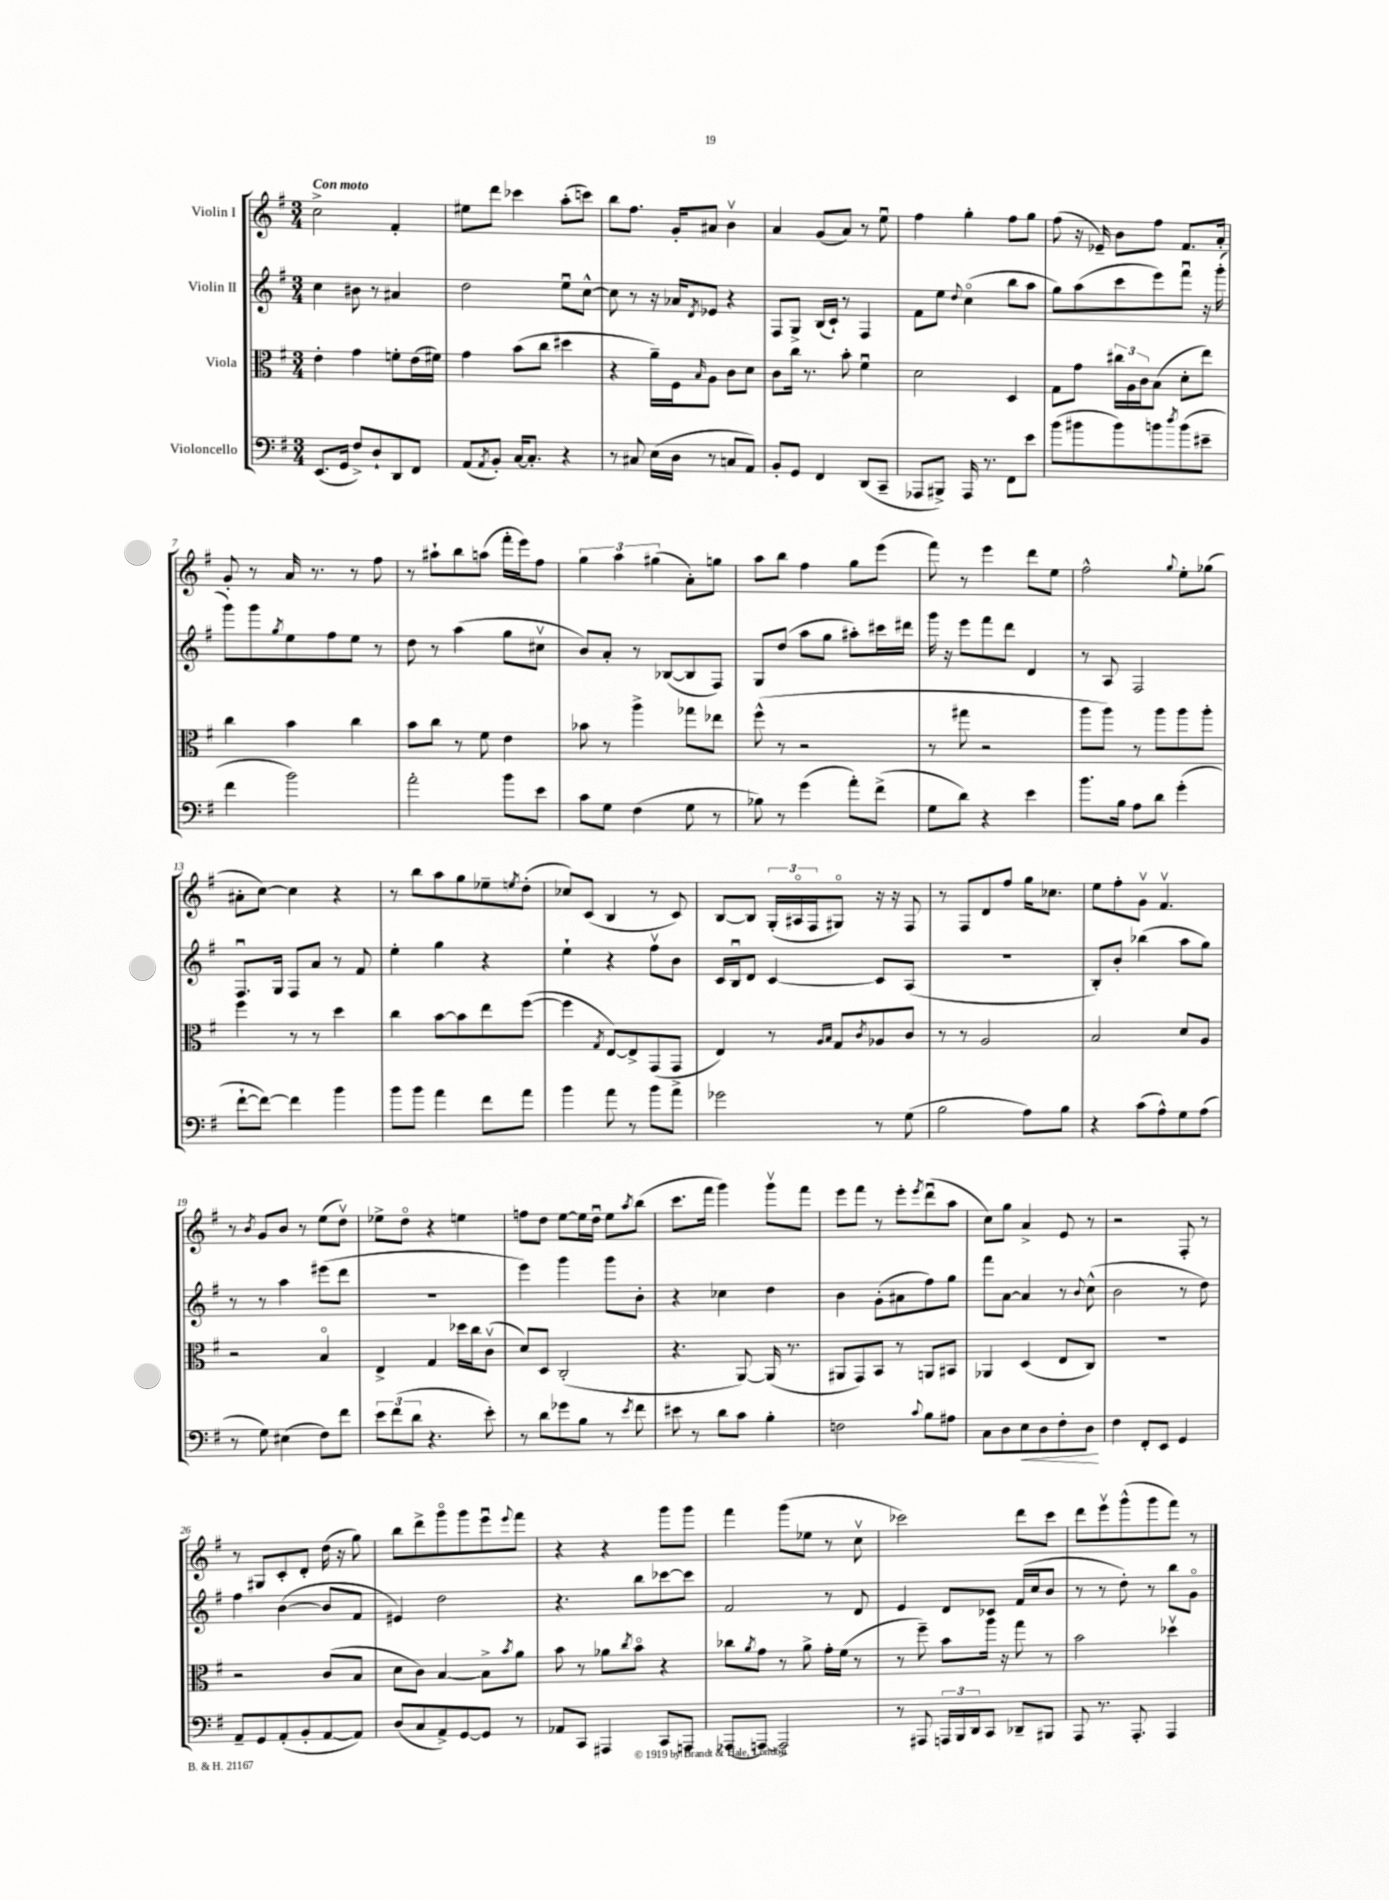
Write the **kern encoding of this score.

**kern	**dynam	**kern	**kern	**kern
*part4	*part4	*part3	*part2	*part1
*staff4	*staff4	*staff3	*staff2	*staff1
*I"Violoncello	*	*I"Viola	*I"Violin II	*I"Violin I
*clefF4	*	*clefC3	*clefG2	*clefG2
*k[f#]	*	*k[f#]	*k[f#]	*k[f#]
*M3/4	*	*M3/4	*M3/4	*M3/4
=1	=1	=1	=1	=1
!	!	!	!	!LO:TX:a:B:t=Con moto
(8.EE/L	.	4e'\	4cc\	2cc^\
16GG/Jk	.	.	.	.
8F#^/L)	.	4g\	8b#X\	.
8D`/	.	.	8r	.
8DD/	.	8fn'\L	4a#X/	4f#'/
8FF#/J	.	(16e\L	.	.
.	.	16f#X\JJ)	.	.
=2	=2	=2	=2	=2
(8AA/L	.	4g\	2dd\	8ee#X\L
8qAA/	.	.	.	.
8BB'/J)	.	.	.	8ddd\J
[16C/KL	.	(8b\L	.	4ccc-X\
8.C'/J]	.	.	.	.
.	.	8cc\J	.	.
4r	.	4dd#X\	8eeu\L	(8aa'\L
.	.	.	[8cc^^\J	8cccn\J)
=3	=3	=3	=3	=3
8r	.	4r	8cc\]	8bb\L
8C#X/	.	.	8r	8.ff#\J
(16E\LL	.	16a~\LL)	16r	.
16D\JJ	.	16F#\J	16a-X/KL	16g'/KL
.	.	16qqB/	8qd/	.
8r	.	8A\J	8e-X/J	8a#X/J
8Cn/L	.	8c\L	4r	4bv\
8AA/J)	.	8d\J	.	.
=4	=4	=4	=4	=4
8BB'/L	.	8c\L	8F#/L	4a/
8GG/J	.	16cc\Jk	8G^/J	.
.	.	8.r	.	.
4FF#/	.	.	(16B/LL	(8g/L
.	.	.	16c`/JJ)	.
.	.	8b'\	8r	8a/J)
(8DD/L	.	4f#u\	4F#/	8r
8CC~/J	.	.	.	8eeu\
=5	=5	=5	=5	=5
8AAA-X/L	.	2d\	8f#\L	4ff#\
8BBB#X^/J)	.	.	8ee\J	.
.	.	.	8qqdd/	.
16AAA-/	.	.	(4cc\	4gg'\
8.r	.	.	.	.
8FF#\L	.	4D/	8bb\L	8ff#\L
8e\J	.	.	8aa\J	8gg\J
=6	=6	=6	=6	=6
(8b\L	.	8G\L	8gg\L)	(8ff#\
8b#X\	.	8g\J	(8aa\	16r
.	.	.	.	16e-X~/)
8b#\)	.	24cc#X\LL	8ccc\	8b\L
.	.	24A\	.	.
.	.	24c\J	.	.
8bn\	.	(8B\J	8eee\)	8ff#\J
8qdd/	.	.	.	.
(8b\	.	8d'\L	8fff#u\J	8.f#/L
8e#X~\J	.	8ee\J)	16r	.
.	.	.	(16ggg'\	16a'/Jk
!!LO:LB:g=z
=7	=7	=7	=7	=7
4f#\	.	4cc\	8ggg\L)	8g'/
.	.	.	8ggg\	8r
.	.	.	8qgg/	.
2b\)	.	4b\	8ee\	16a/
.	.	.	.	8.r
.	.	.	8ff#\	.
.	.	4cc\	8ee\J	8r
.	.	.	8r	8ff#\
=8	=8	=8	=8	=8
2a'\	.	8b\L	8dd\	8r
.	.	8cc\J	8r	8aa#X`\L
.	.	8r	(4aa\	8bb\
.	.	8f#\	.	(8aan\J
8b\L	.	4e\	8gg\L	16fff#'\LL
.	.	.	.	16eee\J)
8e\J	.	.	8cc#Xv\J	8ff#\J
=9	=9	=9	=9	=9
8c\L	.	8b-X\	8b/L)	6gg\
8G\J	.	8r	8a'/J	.
.	.	.	.	6aa\
(4F#\	.	4aa^\	8r	.
.	.	.	.	(6gg#X\
.	.	.	([8B-X/L	.
8G\	.	8gg-X\L	8B-/]	8a'\L)
8r	.	8ee-X\J	8F#/J)	8ggn\J
=10	=10	=10	=10	=10
8B-X\)	.	(8ff#^^\	8G/L	8aa\L
8r	.	8r	(8dd/J	8bb\J
(4g\	.	2r	8aa\L	4ff#\
.	.	.	8gg\J	.
8a'\L)	.	.	8aa#X'\L)	8gg\L
(8f#^\J	.	.	16ccc#X\L	(8eee\J
.	.	.	16ddd#X\JJ	.
=11	=11	=11	=11	=11
8G\L	.	8r	16ggg\	8fff#\)
.	.	.	16r	.
8d\J)	.	8gg#X\	8eee\L	8r
4r	.	2r	8fff#\	4eee\
.	.	.	8ddd\J	.
4e\	.	.	4d/	8ddd\L
.	.	.	.	8ee\J
=12	=12	=12	=12	=12
8.b\L	.	8aa\L	8r	2ff#^^\
.	.	8aa\J)	8A/	.
16B\Jk	.	.	.	.
8A\L	.	8r	2F#/	.
8d\J	.	8aa\L	.	.
.	.	.	.	8qqgg/
(4g'\	.	8aa\	.	8ee'\L
.	.	8aa'\J	.	(8gg-X\J
!!LO:LB:g=z
=13	=13	=13	=13	=13
[8f#`\L	.	4ff#\	8.F#u/L	8a#X'\L
8f#\J_)	.	.	.	[8cc\J)
.	.	.	16G/Jk	.
4f#\]	.	8r	8F#/L	4cc\]
.	.	8r	8a/J	.
4b\	.	4dd\	8r	4r
.	.	.	8f#/	.
=14	=14	=14	=14	=14
8b\L	.	4cc\	4ee'\	8r
8b\J	.	.	.	8bb\L
4a\	.	[8b\L	4gg\	8aa\
.	.	8b\]	.	8gg\
8f#\L	.	8ee\	4r	8ee-X~\
.	.	.	.	8qeen/
8a\J	.	([8ff#\J	.	(8dd'\J
=15	=15	=15	=15	=15
4b\	.	4ff#\]	4ee`\	8cc-X/L)
.	.	.	.	(8c/J
.	.	8qG/	.	.
8a\	.	[8E/L)	4r	4B/
8r	.	8E^/]	.	.
8b\L	.	(8GG/	8ff#v\L	8r
8a^\J	.	8GG/J	8b\J	8c/)
=16	=16	=16	=16	=16
2g-X\	.	4E/)	16c/LL	[8B/L
.	.	.	16Bu/J	.
.	.	.	8d/J	8B/J]
.	.	8r	[4c/	(24G'/LL
.	.	.	.	24A#X/
.	.	.	.	24F#/J
.	.	16qqA/LL	.	.
.	.	16qqB/JJ	.	.
.	.	8G/L	.	8G#X/J)
.	.	8qc/	.	.
8r	.	8A-X/	8c/L]	16r
.	.	.	.	16r
(8G\	.	8c/J	(8A/J	8F#/
=17	=17	=17	=17	=17
2B\	.	8r	2.r	8r
.	.	8r	.	8F#/L
.	.	2A/	.	8d/
.	.	.	.	8ff#/J
8A\L)	.	.	.	16gg\KL
.	.	.	.	8.cc-X\J
8B\J	.	.	.	.
=18	=18	=18	=18	=18
4r	.	2B/	8B'/L)	8ee\L
.	.	.	8b'/J	8ff#'\
(8c\L	.	.	(4bb-X\	8gv\J
8A^^\)	.	.	.	4.f#v/
8G\	.	8d/L	8aa\L	.
(8A\J	.	8A/J	8gg\J)	.
!!LO:LB:g=z
=19	=19	=19	=19	=19
8r	.	2r	8r	8r
.	.	.	.	8qb/
8G\)	.	.	8r	8g/L
(4E#X\	.	.	4aa\	8b/J
.	.	.	.	8r
8F#\L)	.	4B/	(8eee#X\L	(8ee\L
8f#\J	.	.	8ddd\J	8ddv\J)
=20	=20	=20	=20	=20
12e\L	.	4E^/	2.r	8ee-X^\L
(12f#\	.	.	.	.
.	.	.	.	8dd\J
12d\J	.	.	.	.
4.r	.	4G/	.	4r
.	.	16dd-X\LL	.	4een\
.	.	16cc\J	.	.
8e'\)	.	(8cv\J	.	.
=21	=21	=21	=21	=21
8r	.	8d/L)	4eee\)	8ffn\L
8d\L	.	8D/J	.	8dd\J
8g-X\	.	(2C'/	4ggg\	[8ee\L
8B\J	.	.	.	16ee\L]
.	.	.	.	16ddu\JJ
8r	.	.	8ggg\L	8ee\L
8qe/	.	.	.	8qaa/
8f#\	.	.	8b'\J	(8bb\J
=22	=22	=22	=22	=22
8e#X\	.	4.r	4r	8.ccc\L
8r	.	.	.	.
.	.	.	.	16fff#\Jk
8d\L	.	.	4cc-X\	4ggg\)
8c\J	.	[8AA/)	.	.
4B'\	.	(16AA/]	4dd\	8gggv\L
.	.	8.r	.	.
.	.	.	.	8fff#\J
=23	=23	=23	=23	=23
2Fn\	.	8AA#X/L	4b\	8eee\L
.	.	8GG/)	.	8fff#\J
.	.	8BB/J	(8g'\L	8r
.	.	8r	8a#X\	8eee'\L
8qqc/	.	.	.	8qeee/
8B\L	.	8AAn/L	8ff#\)	(8dddu\
8A#X\J	.	8BB#X/J	8gg\J	8aa\J
=24	=24	=24	=24	=24
8C\L	.	4AA-X/	8fff#\L	8cc\L)
8D\	.	.	[8a\J	8gg\J
!	!LO:HP:b	!	!	!
8E\	<	(4D/	4a/]	4a^/
8D\	.	.	.	.
8F#'\	.	8E/L	8r	8e/
.	.	.	8qqb/	.
8D\J	.	8C/J)	(8cc^^\	8r
.	[	.	.	.
=25	=25	=25	=25	=25
4F#\	.	2.r	2b\	2r
8FF#'/L	.	.	.	.
8EE/J	.	.	.	.
4GG/	.	.	8r	8F#'/
.	.	.	8dd\)	8r
!!LO:LB:g=z
=26	=26	=26	=26	=26
8AA~/L	.	2r	4ff#\	8r
8GG/	.	.	.	8G#X/L
(8AA'/	.	.	([4b\	8c'/
8BB'/	.	.	.	8d'/J
[8AA/	.	(8c/L	8b/L]	(16dd\
.	.	.	.	16r
8AA/J])	.	8B/J	8f#/J	8gg\)
=27	=27	=27	=27	=27
(8D/L	.	8d\L	4e#X/)	8bb\L
8C/	.	8c\J)	.	8ddd^\
8AA^/)	.	[4B/	2dd\	8ggg\
[8GG/	.	.	.	8ggg\
8GG/J]	.	8B^\L]	.	8eeeu\
.	.	8qb/	.	8qqeee/
8r	.	8a\J	.	8fff#\J
=28	=28	=28	=28	=28
8AA-X/L	.	8b\	4.r	4r
8CC/J	.	8r	.	.
4AAA#X/	.	8a-X\L	.	4r
.	.	8qcc/	.	.
.	.	8b\J	8bb\L	.
8CC/L	.	4r	[8ccc-X\	8ggg\L
8AAAn/J	.	.	8ccc-\J]	8ggg\J
=29	=29	=29	=29	=29
(8AAA-X/L	.	8cc-X\L	2f#/	4fff#\
.	.	8qa/	.	.
[8AAAn/J)	.	8g\J	.	.
2AAA^/]	.	8r	.	(8ggg\L
.	.	8a^\	.	8ee-X\J
.	.	16g'\LL	8r	8r
.	.	(16f#\JJ	.	.
.	.	8r	8d/	8ccv\
=30	=30	=30	=30	=30
8r	.	8r	4e/	2ccc-X\)
8AAA#X/	.	8ff#~\)	.	.
24AAAn/LL	.	8b\L	8d/L	.
24BBB/	.	.	.	.
24DD/J	.	.	.	.
8CC/J	.	16aa\Jk	8c-X/J	.
.	.	16r	.	.
8DD-X~/L	.	8gg\	(16f#/LL	8ddd\L
.	.	.	16cc/J	.
8BBB#X/J	.	8r	8b/J	8ccc-\J
=31	=31	=31	=31	=31
8AAA/	.	2b\	8r	8ddd\L
8.r	.	.	8r	8eeev\
.	.	.	8dd'\)	(8ggg^^\
8.AAA'/	.	.	.	.
.	.	.	8r	8ggg\
4AAA/	.	4dd-Xv\	8bb\L	8fff#\J)
.	.	.	8g\J	8r
==	==	==	==	==
*-	*-	*-	*-	*-
